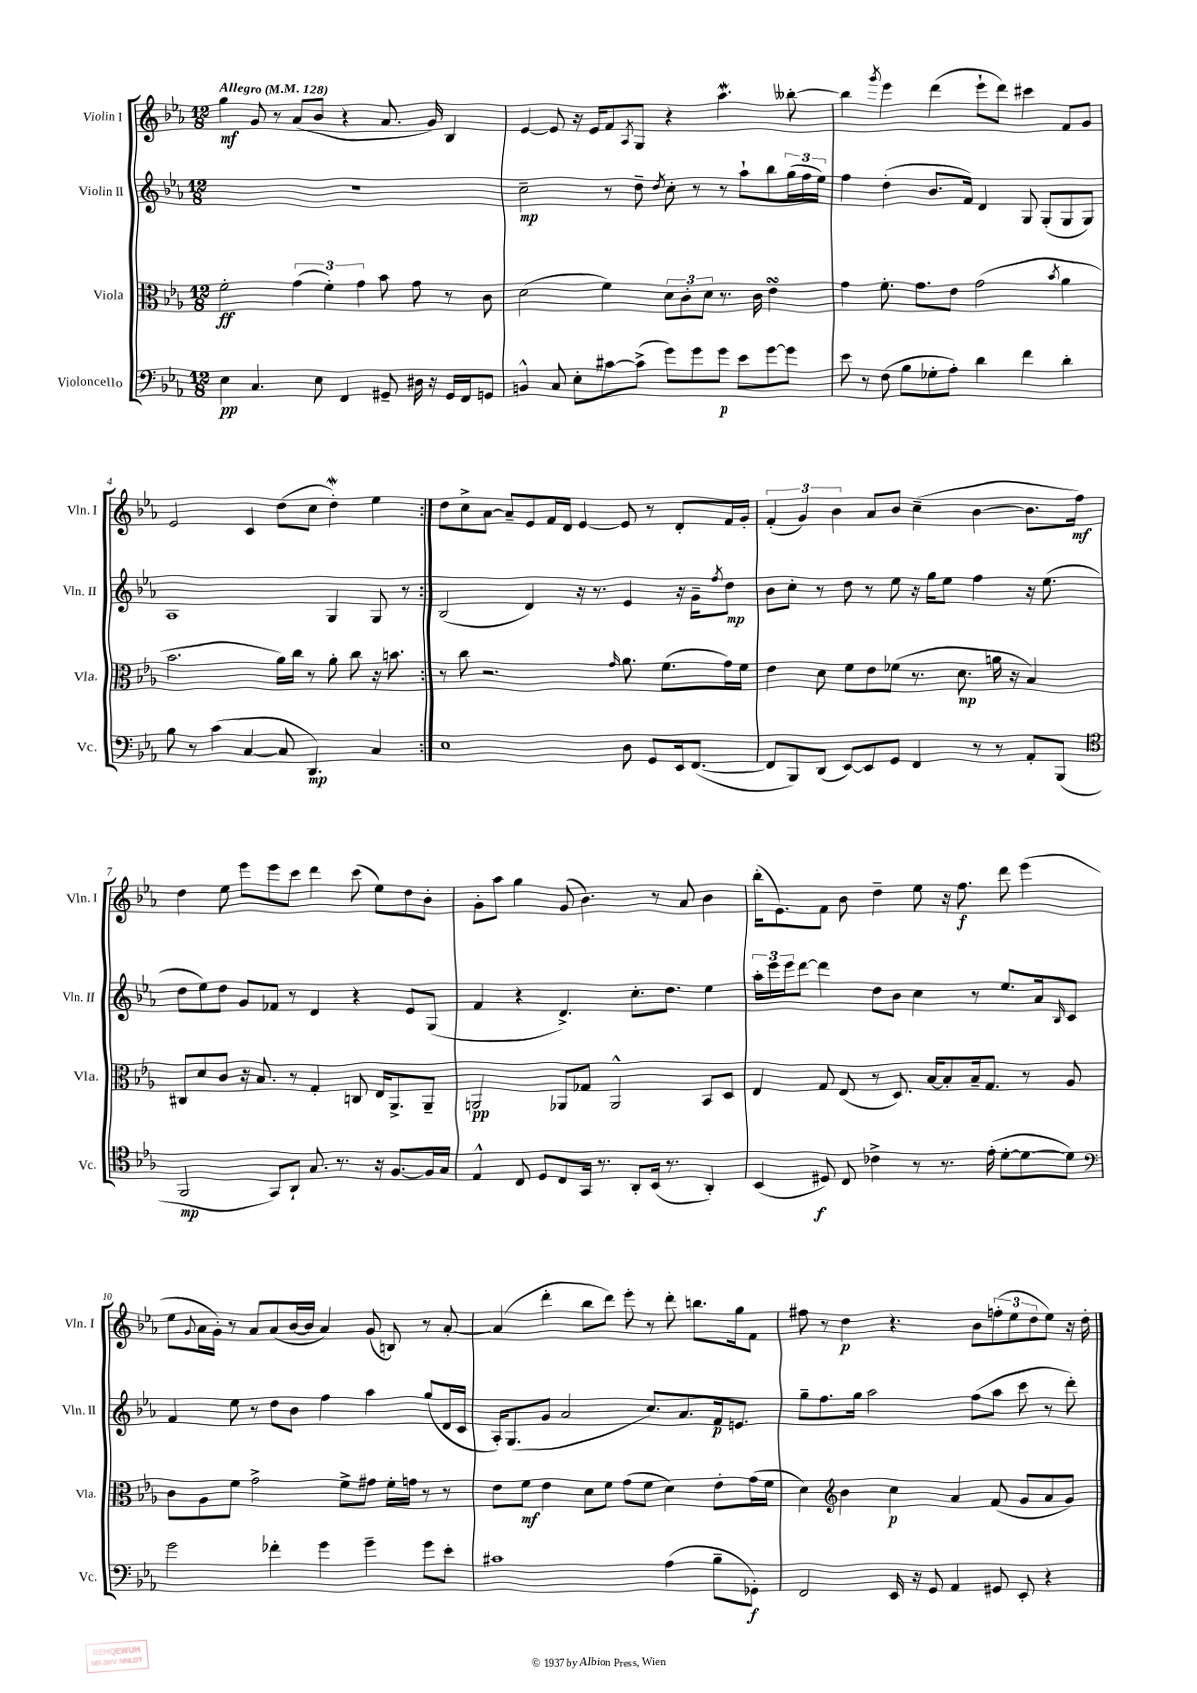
<<
\new StaffGroup <<
\new Staff = "s0" \with { instrumentName = "Violin I" shortInstrumentName = "Vln. I" } {
    \clef treble \key ees \major \numericTimeSignature \time 12/8 \tempo "Allegro" 4 = 128
    \repeat volta 2 { g''4\mf g'8 r8 aes'8( bes'8 r4 aes'8. g'16) bes4 |
    ees'4~ ees'8 r16 ees'16 f'8 \acciaccatura { aes8 } g8 r4 aes''4.\mordent beses''8~-. |
    beses''4 \acciaccatura { g'''8 } ees'''4 d'''4( ees'''8-! d'''8) cis'''4 f'8 g'8 |
    ees'2 c'4 d''8( c''8 d''4-.\mordent) ees''4 | }
    d''8 c''8-> aes'8~ aes'8-- ees'8 f'16 d'16 ees'4~ ees'8 r8 d'8-. f'16 g'16-. |
    \tuplet 3/2 { f'4-.( g'4) bes'4 } aes'8 bes'8 c''4--( bes'4~ bes'8. f''16\mf) |
    d''4 ees''8 ees'''8 ees'''8 c'''8 d'''4 c'''8( ees''8) d''8 bes'8-. |
    g'8-. aes''8 g''4 g'8( bes'4.) r8 aes'8 bes'4 |
    bes''16-.( ees'8.) f'8 bes'8 d''4-- ees''8 r16 f''8.\f d'''8 ees'''4( |
    ees''8 \appoggiatura { g'8 } aes'16 g'16-.) r8 aes'8 aes'8( bes'16~ bes'16 aes'4) g'8( b8) r8 aes'8~-. |
    aes'4( d'''4-. bes''8 d'''8) ees'''8-. r8 d'''8-. b''8. g''16 f'8 |
    fis''8 r8 d''4\p r4. bes'8 \tuplet 3/2 { f''8-.( ees''8 d''8 } ees''8) r16 d''16-. \bar "|." |
}
\new Staff = "s1" \with { instrumentName = "Violin II" shortInstrumentName = "Vln. II" } {
    \clef treble \key ees \major \numericTimeSignature \time 12/8
    \repeat volta 2 { R1. |
    c''2--\mp r8 d''8-- \acciaccatura { d''8 } c''8-. r8 r8 aes''8-! bes''8 \tuplet 3/2 { g''16( f''16 ees''16) } |
    f''4 d''4-.( bes'8. f'16) d'4 g8 g8-.( g8 g8) |
    aes1 g4 g8 r8 | }
    bes2( d'4) r16 r8. ees'4 r16 g'16-- \acciaccatura { f''8 } d''8\mp |
    bes'8 c''8-. r8 d''8 r8 ees''8 r16 g''16 ees''8 f''4 r16 ees''8.( |
    d''8 ees''8) d''8 g'8 fes'8 r8 d'4 r4 ees'8 g8( |
    f'4 r4 d'4.->) c''8.-. d''8. ees''4 |
    \tuplet 3/2 { aes''16-. ees'''16 ees'''16 } d'''8~ d'''4 d''8 bes'8 c''4 r8 ees''8. aes'16 \grace { bes16 } c'8 |
    f'4 ees''8 r8 d''8 bes'8 f''4 aes''4 g''8( d'16 c'16 |
    aes16-.) g8.( g'8 aes'2 c''8.) aes'8. f'16\p e'8. |
    g''8-- f''8. g''16 aes''2 f''8( aes''8 c'''8 r8 d'''8-.) \bar "|." |
}
\new Staff = "s2" \with { instrumentName = "Viola" shortInstrumentName = "Vla." } {
    \clef alto \key ees \major \numericTimeSignature \time 12/8
    \repeat volta 2 { f'2-.\ff \tuplet 3/2 { g'4( f'4-.) g'4 } bes'8 g'8 r8 c'8 |
    d'2( f'4) \tuplet 3/2 { d'8 c'8-. d'8 } r8. c'16 ees'4\turn |
    g'4 f'8.-. g'8. ees'8 g'2( \acciaccatura { bes'8 } aes'4 |
    bes'2. aes'16) c''16 r8 aes'8-. c''8 r16 b'8. | }
    r8 c''8 r2. \grace { g'16 } aes'8. f'8.( g'16) f'16 |
    ees'4 d'8 f'8 ees'8 fes'8( r8. d'8.\mp a'16 r16 bes4) |
    cis8 d'8 c'8 r16 bes8. r8 g4-. c8 ees16 aes,8.-> aes,8-- |
    a,2\pp aes,8 ges8 aes,2-^ bes,8 d8 |
    ees4 g8 ees8( r8 d8.) bes16~ bes8-. bes16-- g8. r8 aes8 |
    c'8 aes8 f'8 g'2-> f'8-> gis'8 f'16-. g'16 r8 r8 |
    ees'8 f'8\mf ees'4 d'8 f'8 g'8( f'8 d'4) ees'8-. g'16( f'16 |
    d'4) \clef treble bes'4 c''4\p aes'4 f'8( g'8 aes'8 g'8) \bar "|." |
}
\new Staff = "s3" \with { instrumentName = "Violoncello" shortInstrumentName = "Vc." } {
    \clef bass \key ees \major \numericTimeSignature \time 12/8
    \repeat volta 2 { ees4\pp c4. ees8 f,4 gis,8-- dis16 r16 gis,16 f,16 g,8 |
    b,4-^ c8 ees8-. cis'8~ cis'8->( g'8) g'8 g'8\p ees'8 g'8~ g'8 |
    ees'8 r8 f8( bes8 ges8-. aes8-.) d'4 f'4 d'4-. |
    bes8 r8 c'4( c4~ c8 d,4.\mp) c4 | }
    ees1 d8 g,8 ees,16 f,8.~( |
    f,8 bes,,8) d,8( ees,8~) ees,8 g,8 f,4 r8 r8 aes,8-. bes,,8( |
    \clef tenor f,2\mp g,8) aes,8-! g8. r8. r16 f8.~ f16 g16 |
    ees4-^ c8 d8 c8 g,16 r8. aes,8-. bes,16( r8. aes,4-.) |
    bes,4( dis8\f) c8 ces'4-> r8 r8. ees'16-.( d'8~-. d'8~ d'8) |
    \clef bass g'2 fes'4-. g'4 g'4-- g'8 ees'8-. |
    cis'1 aes4( bes8-- ges,8-.\f) |
    f,2 ees,16 r16 g,8 aes,4 gis,8 ees,8-. r4 \bar "|." |
}
>>
>>
